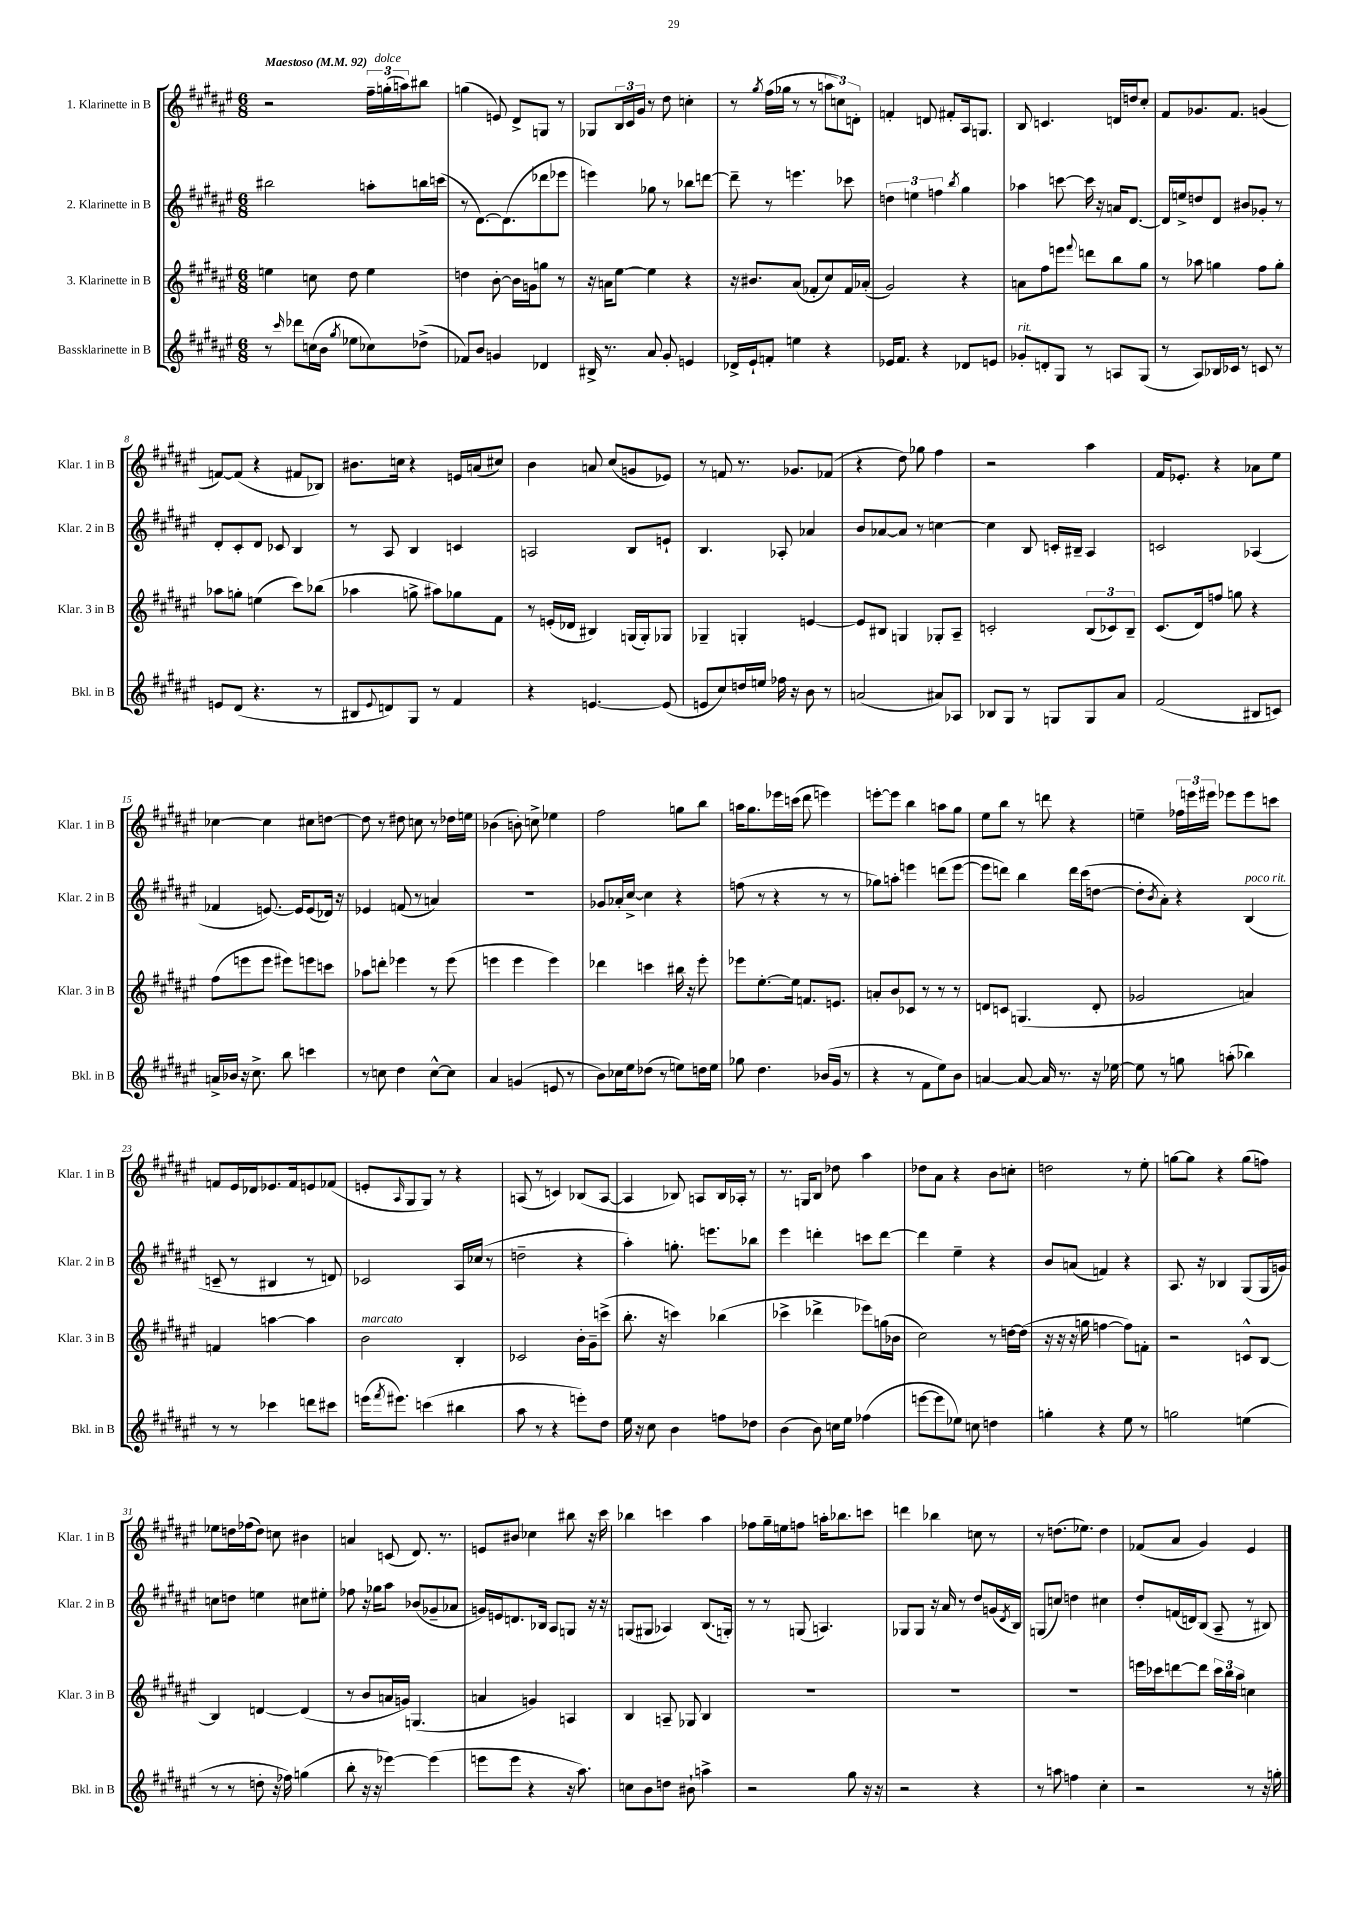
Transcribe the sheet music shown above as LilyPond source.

<<
\new StaffGroup <<
\new Staff = "s0" \with { instrumentName = "1. Klarinette in B" shortInstrumentName = "Klar. 1 in B" } {
    \clef treble \key fis \major \numericTimeSignature \time 6/8 \tempo "Maestoso" 4 = 92
    r2 \tuplet 3/2 { fis''16-- g''16-.^\markup { \italic "dolce" }( a''16) } bis''8 |
    g''4( e'8) dis'8-> g8 r8 |
    ges8 \tuplet 3/2 { b16 cis'16 gis'16 } r8 dis''8 c''4-. |
    r8 \acciaccatura { gis''8 } fis''16( ges''16 r8 r8 \tuplet 3/2 { a''8 c''8) d'8-. } |
    f'4-. d'8 fis'8-. ais16 g8. |
    b8 c'4. d'16 d''16 cis''8-. |
    fis'8 ges'8. fis'8. g'4( |
    f'8~) f'8( r4 fis'8 bes8) |
    bis'8. c''16 r4 e'16 a'16( cis''8) |
    b'4 a'8 cis''8( g'8 ees'8) |
    r8 f'8 r8. ges'8. fes'8( |
    r4 dis''8) ges''8 fis''4 |
    r2 ais''4 |
    fis'16 ees'8.-. r4 aes'8 eis''8 |
    ces''4~ ces''4 cis''8 d''8~ |
    d''8 r8 dis''8 c''8 r8 des''16 e''16 |
    bes'4( b'8-.) c''8-> ees''4 |
    fis''2 g''8 b''8 |
    a''16 gis''8. ees'''16 c'''16( dis'''8 e'''4) |
    e'''8~-. e'''8 b''4 a''8 gis''8 |
    eis''8 b''8 r8 d'''8 r4 |
    e''4-- \tuplet 3/2 { fes''16 e'''16 eis'''16 } ees'''8 ees'''8 c'''8 |
    f'8 eis'16 des'16 ees'8. f'16 e'8 fes'8( |
    e'8-. \grace { ais16 } gis8 gis8) r8 r4 |
    a8( r8 c'4) bes8( a8~ |
    a4 bes8) a8 bes16 aes16-. r8 |
    r8. g16 b8 des''8 ais''4 |
    des''8 ais'8 r4 b'8 c''8-. |
    d''2 r8 eis''8-. |
    g''8~ g''8 r4 g''8( f''8) |
    ees''8 d''16 fes''16( d''8) c''8 bis'4 |
    a'4 c'8( dis'8.) r8. |
    e'8 bis'8 ces''4 bis''8 r16 cis'''16 |
    bes''4 c'''4 ais''4 |
    fes''8 gis''16-- e''16 f''8 a''16-. bes''8. c'''8 |
    d'''4 bes''4 c''8 r8 |
    r8 d''8.( ees''8.) d''4 |
    fes'8( ais'8 gis'4) eis'4 \bar "|." |
}
\new Staff = "s1" \with { instrumentName = "2. Klarinette in B" shortInstrumentName = "Klar. 2 in B" } {
    \clef treble \key fis \major \numericTimeSignature \time 6/8
    bis''2 a''8-. b''16 c'''16( |
    r8 dis'8.~) dis'8.( des'''8 ees'''8 |
    e'''4) ges''8 r8 bes''8 d'''8~ |
    d'''8-- r8 e'''4. ces'''8 |
    \tuplet 3/2 { d''4 e''4 f''4 } \acciaccatura { b''8 } gis''4 |
    aes''4 c'''8~ c'''16 r16 a'16 dis'8.~ |
    dis'16 e''16-> d''8 dis'8 bis'8 ges'8-. r8 |
    dis'8-. cis'8-. dis'8 ces'8 b4 |
    r8 ais8 b4 c'4 |
    a2 b8 e'8-! |
    b4. aes8-. aes'4 |
    b'8 aes'8~ aes'8 r8 c''4~ |
    c''4 b8 c'16-. bis16-- ais4 |
    c'2 aes4( |
    fes'4 e'8.~) e'16 e'8( des'16) r16 |
    ees'4 f'8( r8 a'4) |
    R2. |
    ges'8 aes'16-. cis''16~-> cis''4 r4 |
    f''8( r8 r4 r8 r8 |
    ges''8) a''8-. e'''4 d'''8( e'''8~ |
    e'''8 d'''8) b''4 d'''16 cis'''16( d''8~ |
    d''8-. \acciaccatura { b'8 } ais'8-.) r4 b4^\markup { \italic "poco rit." }( |
    c'8-- r8 bis4 r8 d'8) |
    ces'2 ais16 ces''16( r8 |
    d''2-- r4 |
    ais''4-.) g''8.-. e'''8. bes''8 |
    eis'''4 d'''4-. c'''8 d'''8~ |
    d'''4 eis''4-- r4 |
    b'8 a'8( f'4) r4 |
    ais8. r16 bes4 gis8( gis16 g'16) |
    c''8 d''8 e''4 cis''8 eis''8-. |
    fes''8 r16 ges''16 ais''8 bes'8( ges'8-- aes'8 |
    g'16) e'16 d'8. bes16 ais8 g8 r16 r16 |
    g8( gis8 aes4) b8.( g16-.) |
    r8 r8 g8( a4.) |
    ges8 ges8 r16 ais'16 r8 dis''8 g'16( \acciaccatura { dis'8 } b16) |
    g8( c''8) d''4 cis''4 |
    dis''8-. f'16( d'16) b8( ais8-- r8 bis8) \bar "|." |
}
\new Staff = "s2" \with { instrumentName = "3. Klarinette in B" shortInstrumentName = "Klar. 3 in B" } {
    \clef treble \key fis \major \numericTimeSignature \time 6/8
    e''4 c''8 dis''8 e''4 |
    d''4 b'8~-. b'16 g'16 g''8 r8 |
    r16 a'16 eis''8~ eis''4 r4 |
    r16 bis'8. ais'8( fes'8-. cis''8) fes'16 aes'16-.( |
    gis'2) r4 |
    a'8 fis''8 e'''8 \appoggiatura { fis'''8 } d'''8 b''8 gis''8 |
    r8 aes''8 g''4 fis''8 g''8-. |
    aes''8 g''8-. e''4( cis'''8) bes''8( |
    aes''4 g''8-> ais''8) ges''8 fis'8 |
    r8 e'16-.( des'16 bis4) g16( g16-.) ges8 |
    ges4-- g4-. e'4~ |
    e'8 bis8 g4 ges8-. ais8-- |
    c'2-. \tuplet 3/2 { b8( ces'8) b8-- } |
    cis'8.( dis'16) f''8 g''8 r4 |
    fis''8( e'''8 e'''8 eis'''8) e'''8 c'''8 |
    aes''8 d'''8-. ees'''4 r8 ees'''8( |
    e'''4 e'''4 e'''4) |
    des'''4 c'''4 bis''16 r16 eis'''8-. |
    ees'''8 eis''8.~-. eis''16 f'8. e'8. |
    a'8-. b'8 ces'8 r8 r8 r8 |
    d'8 c'8 g4.( d'8-. |
    ges'2 a'4) |
    f'4 a''4~ a''4 |
    b'2^\markup { \italic "marcato" } b4-. |
    ces'2 b'16-. gis'16-- c'''8->( |
    b''8.-. r16 c'''4) bes''4( |
    ces'''4-> des'''4-> ees'''8) g''16( bes'16 |
    cis''2) r8 d''16~ d''16( |
    r16 r16 r16 g''16 f''4~ f''8) f'8-. |
    r2 c'8-^ b8~ |
    b4 d'4~ d'4( |
    r8 b'8 a'16 g'16) g4.( |
    a'4 g'4) a4 |
    b4 a8-- ges8 b4 |
    R2. |
    R2. |
    R2. |
    e'''16 ces'''16 d'''8~ d'''8 \tuplet 3/2 { ces'''16 b''16 ais''16 } c''4 \bar "|." |
}
\new Staff = "s3" \with { instrumentName = "Bassklarinette in B" shortInstrumentName = "Bkl. in B" } {
    \clef treble \key fis \major \numericTimeSignature \time 6/8
    r8 \grace { cis'''16 } des'''8 c''16( b'16 \acciaccatura { gis''8 } ees''8 ces''8) des''8->( |
    fes'8) b'8 g'4 des'4 |
    bis16-> r8. ais'8 gis'8-. e'4 |
    des'16-> eis'16-! f'8-. e''4 r4 |
    ees'16 fis'8. r4 des'8 e'8 |
    ges'8-.^\markup { \italic "rit." } d'8-. gis8 r8 a8 gis8( |
    r8 ais8) bes16 ces'16 r8 c'8 r8 |
    e'8 dis'8( r4. r8 |
    bis8 \appoggiatura { eis'8 } d'8) gis8 r8 fis'4 |
    r4 e'4.~ e'8( |
    e'8 cis''8) d''16 e''16 fes''16 r16 b'8 r8 |
    a'2( ais'8) aes8 |
    bes8 gis8 r8 g8 g8 ais'8 |
    fis'2( bis8 c'8) |
    a'16-> bes'16 r16 cis''8.-> b''8 c'''4 |
    r8 c''8 dis''4 c''8~-^ c''8 |
    ais'4 g'4( e'8 r8 |
    b'8) ces''16 eis''16 des''8( r8 e''8) d''16 e''16 |
    ges''8 dis''4. bes'16( gis'16 r8 |
    r4 r8 fis'8 eis''8) b'8 |
    a'4~ a'8~ a'16 r8. r16 ees''16~ |
    ees''8 r8 g''8 a''8-.( bes''4) |
    r8 r8 ces'''4 d'''8 cis'''8 |
    e'''16( \acciaccatura { fis'''8 } eis'''8.) c'''4( bis''4 |
    ais''8 r8 r4 e'''8-.) dis''8 |
    eis''16 r16 cis''8 b'4 f''8 des''8 |
    b'4( b'8) c''16 eis''16 fes''4( |
    e'''8~ e'''8 ees''8) c''8 d''4 |
    g''4-. r4 eis''8 r8 |
    g''2 e''4( |
    r8 r8 d''8-. r16 fes''16) g''4( |
    b''8-. r16 r16 ees'''4~) ees'''4( |
    e'''8 e'''8 r4 r16 ais''8.) |
    c''8 b'8 d''8 bis'8-! a''4-> |
    r2 gis''8 r16 r16 |
    r2 r4 |
    r8 a''8 f''4 cis''4-. |
    r2 r8 r16 g''16-. \bar "|." |
}
>>
>>
